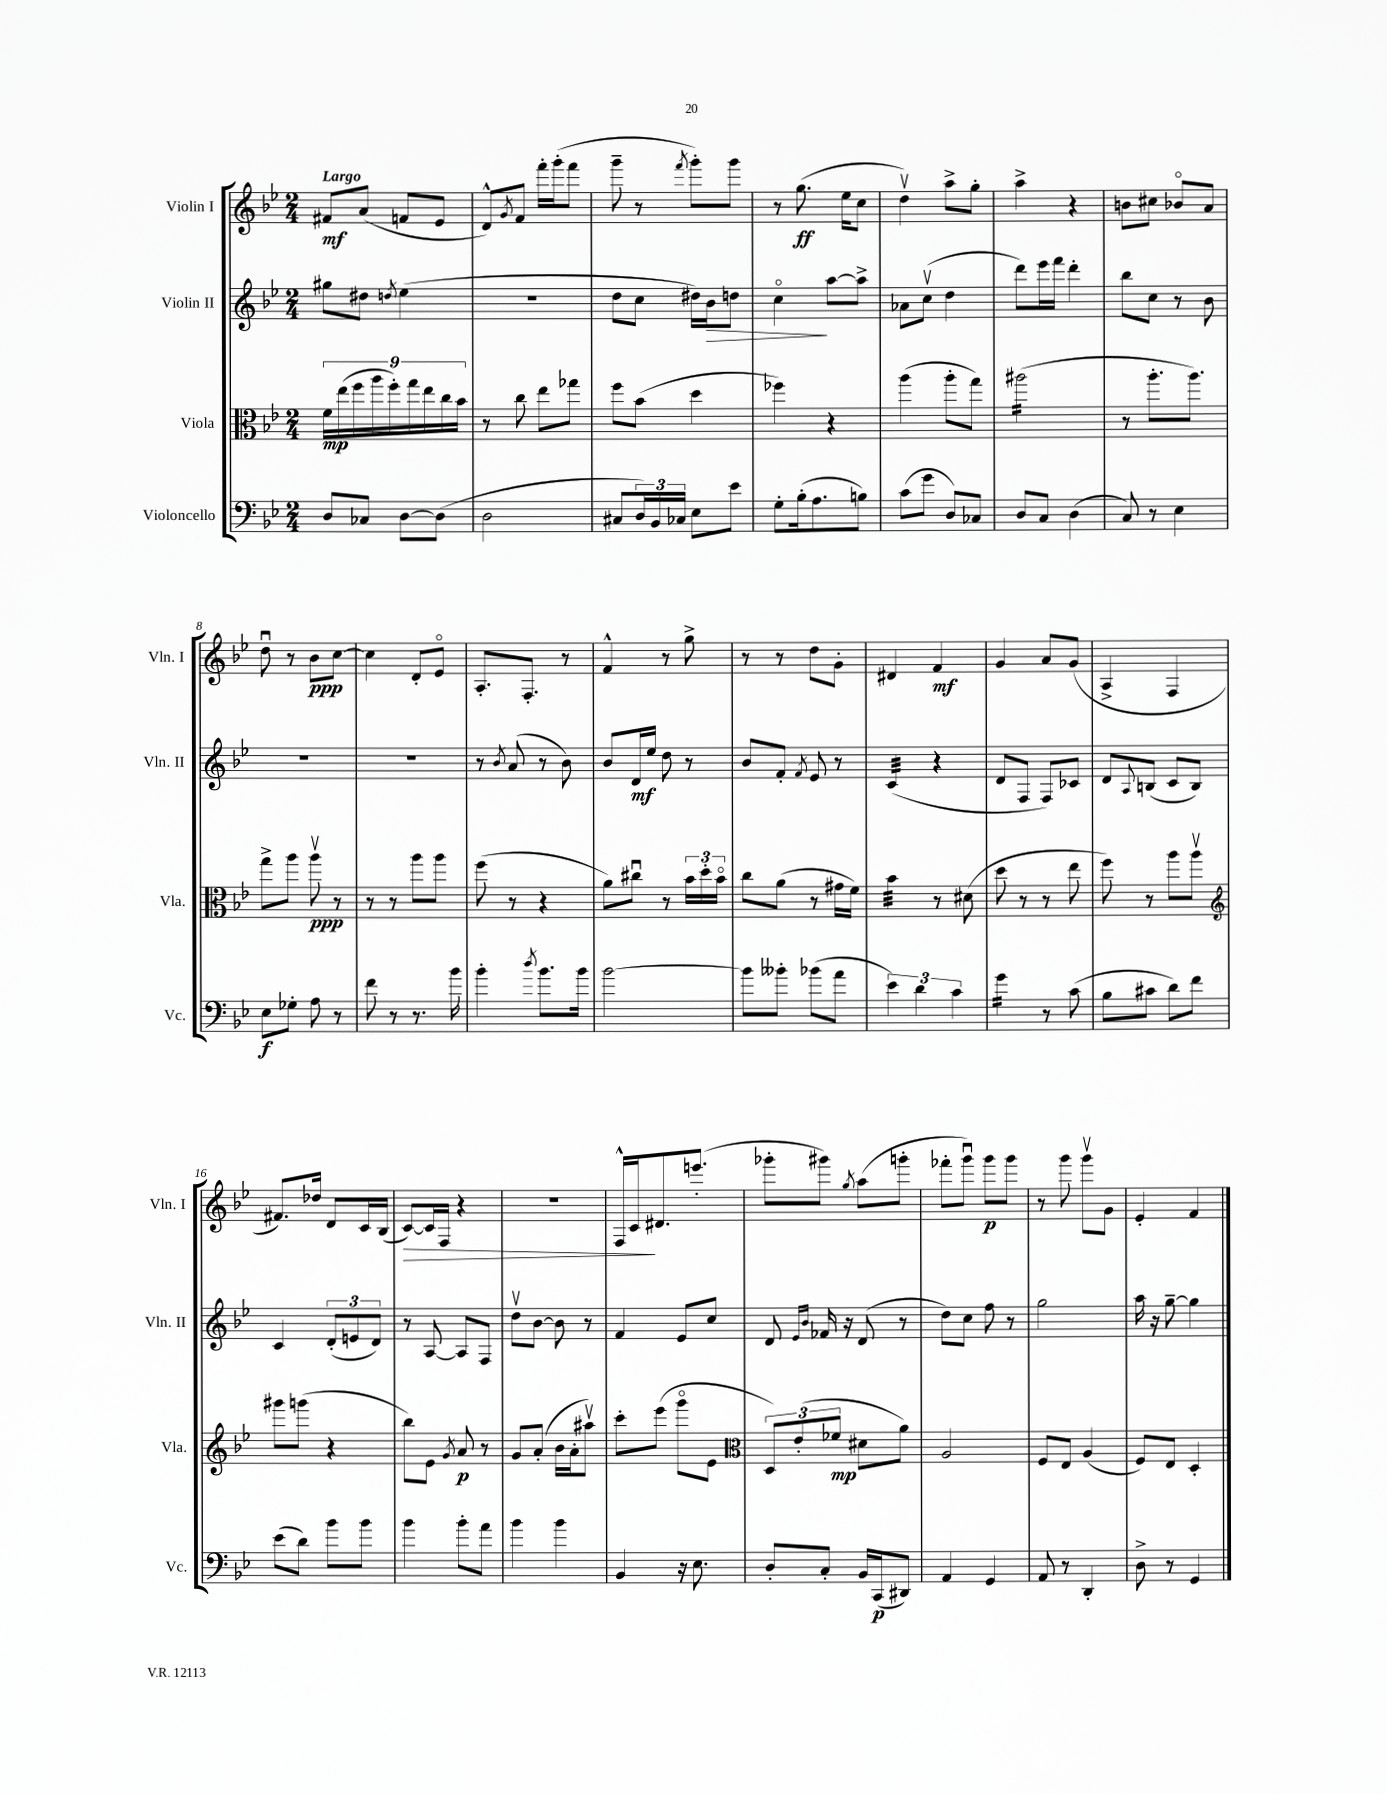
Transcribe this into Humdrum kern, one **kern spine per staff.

**kern	**kern	**kern	**kern
*staff4	*staff3	*staff2	*staff1
*clefF4	*clefC3	*clefG2	*clefG2
*k[b-e-]	*k[b-e-]	*k[b-e-]	*k[b-e-]
*M2/4	*M2/4	*M2/4	*M2/4
8D	18f	8gg#	8f#
.	(18ee-	.	.
.	18ff	.	.
8C-	.	8dd#	(8a
.	18aa	.	.
.	18ff')	.	.
.	.	8qdd	.
[8D	.	(4ee-	8f
.	18gg	.	.
.	18ee-	.	.
(8D]	.	.	8e-
.	18cc	.	.
.	18b-	.	.
=	=	=	=
2D	8r	2r	8d^^)
.	.	.	8qg
.	8cc	.	8f
.	8ee-	.	16fff'
.	.	.	(16ggg'
.	8gg-	.	8fff
=	=	=	=
8C#	8ff	8dd	8ggg~
24D)	(8b-	8cc	8r
24BB-	.	.	.
24C-	.	.	.
.	.	.	8qfff
8E-	4dd	16dd#)	8ggg')
.	.	16b-	.
8e-	.	8dd	8ggg
=	=	=	=
8G'	4ff-)	4cco	8r
(16B-'	.	.	(8.gg
8.A	.	.	.
.	4r	[8aa	.
.	.	.	16ee-
8B)	.	8aa^]	8cc
=	=	=	=
(8c	(4aa	8a-	4ddv)
8g	.	(8ccv	.
8D)	8aa'	4dd	8aa^
8C-	8gg)	.	8gg'
=	=	=	=
8D	(2aa#	8ddd)	4aa^
8C	.	16eee-	.
.	.	16fff	.
(4D	.	4ddd'	4r
=	=	=	=
8C)	8r	8bb-	8b
8r	8.aa'	8cc	8cc#
4E-	.	8r	8b-o
.	8.aa)	.	.
.	.	8b-	8a
=	=	=	=
8E-	8gg^	2r	8ddu
8G-'	8aa	.	8r
8A	8aav	.	8b-
8r	8r	.	[8cc
=	=	=	=
8f	8r	2r	4cc]
8r	8r	.	.
8.r	8aa	.	8d'
.	8aa	.	8e-o
16b-	.	.	.
=	=	=	=
4b-'	(8ff	8r	8.A'
.	.	8qb-	.
.	8r	(8a	.
.	.	.	8.F'
8qdd	.	.	.
8.b-	4r	8r	.
.	.	8b-)	8r
16b-	.	.	.
=	=	=	=
[2b-	8a)	8b-	4f^^
.	8cc#u	16d	.
.	.	16ee-	.
.	8r	8dd	8r
.	24b-	8r	8gg^
.	24dd'	.	.
.	24b-o	.	.
=	=	=	=
8b-]	8cc	8b-	8r
8b--'	(8a	8f'	8r
.	.	8qf	.
(8b-	8r	8e-	8dd
8a	16g#	8r	8g'
.	16f)	.	.
=	=	=	=
6e-)	4b-	(4c	4d#
6d	.	.	.
.	8r	4r	4f
6c	.	.	.
.	(8d#	.	.
=	=	=	=
4g	8dd	8d	4g
.	8r	8F	.
8r	8r	8F)	8a
(8c	8ee-	8c-	(8g
=	=	=	=
8B-	8ff)	8d	4A^
.	.	8qqA	.
8c#	8r	(8B	.
8d)	8aa	8c	4F
8f	8aav	8B)	.
=	=	=	=
*	*clefG2	*	*
(8e-	8ggg#	4c	8.f#)
8d)	(8ggg	.	.
.	.	.	16dd-
8b-	4r	(12d'	8d
.	.	12e	.
8b-	.	.	16c
.	.	12d)	.
.	.	.	(16B-
=	=	=	=
4b-	8bb-)	8r	[8c)
.	8e-	[8A	16c]
.	.	.	16F
.	8qg	.	.
8b-'	8a	8A]	4r
8a	8r	8F	.
=	=	=	=
4b-	8g	8ddv	2r
.	(8a'	[8b-	.
4b-	16b-	8b-]	.
.	16a'	.	.
.	8aa#v)	8r	.
=	=	=	=
4BB-	8ccc'	4f	16F^^
.	.	.	16c
.	(8eee-	.	8.d#
16r	8gggo	8e-	.
8.E-	.	.	(8.eee'
.	8e-	8cc	.
=	=	=	=
*	*clefC3	*	*
8D'	12D)	8d	8ggg-'
.	(12e-'	.	.
.	.	16qqe-	.
.	.	16qqb-	.
8C'	.	16f-	8ggg#)
.	12f-	.	.
.	.	16r	.
.	.	.	8qgg
16BB-	8d#	(8d	(8aa
(16CC	.	.	.
8DD#)	8a)	8r	8ggg'
=	=	=	=
4AA	2A	8dd)	8fff-'
.	.	8cc	8gggu)
4GG	.	8ff	8ggg
.	.	8r	8ggg
=	=	=	=
8AA	8F	2gg	8r
8r	8E-	.	8ggg
4DD'	(4A	.	8gggv
.	.	.	8g
=	=	=	=
8D^	8F)	16aa	4e-'
.	.	16r	.
8r	8E-	[8gg~	.
4GG	4D'	4gg]	4f
==	==	==	==
*-	*-	*-	*-
